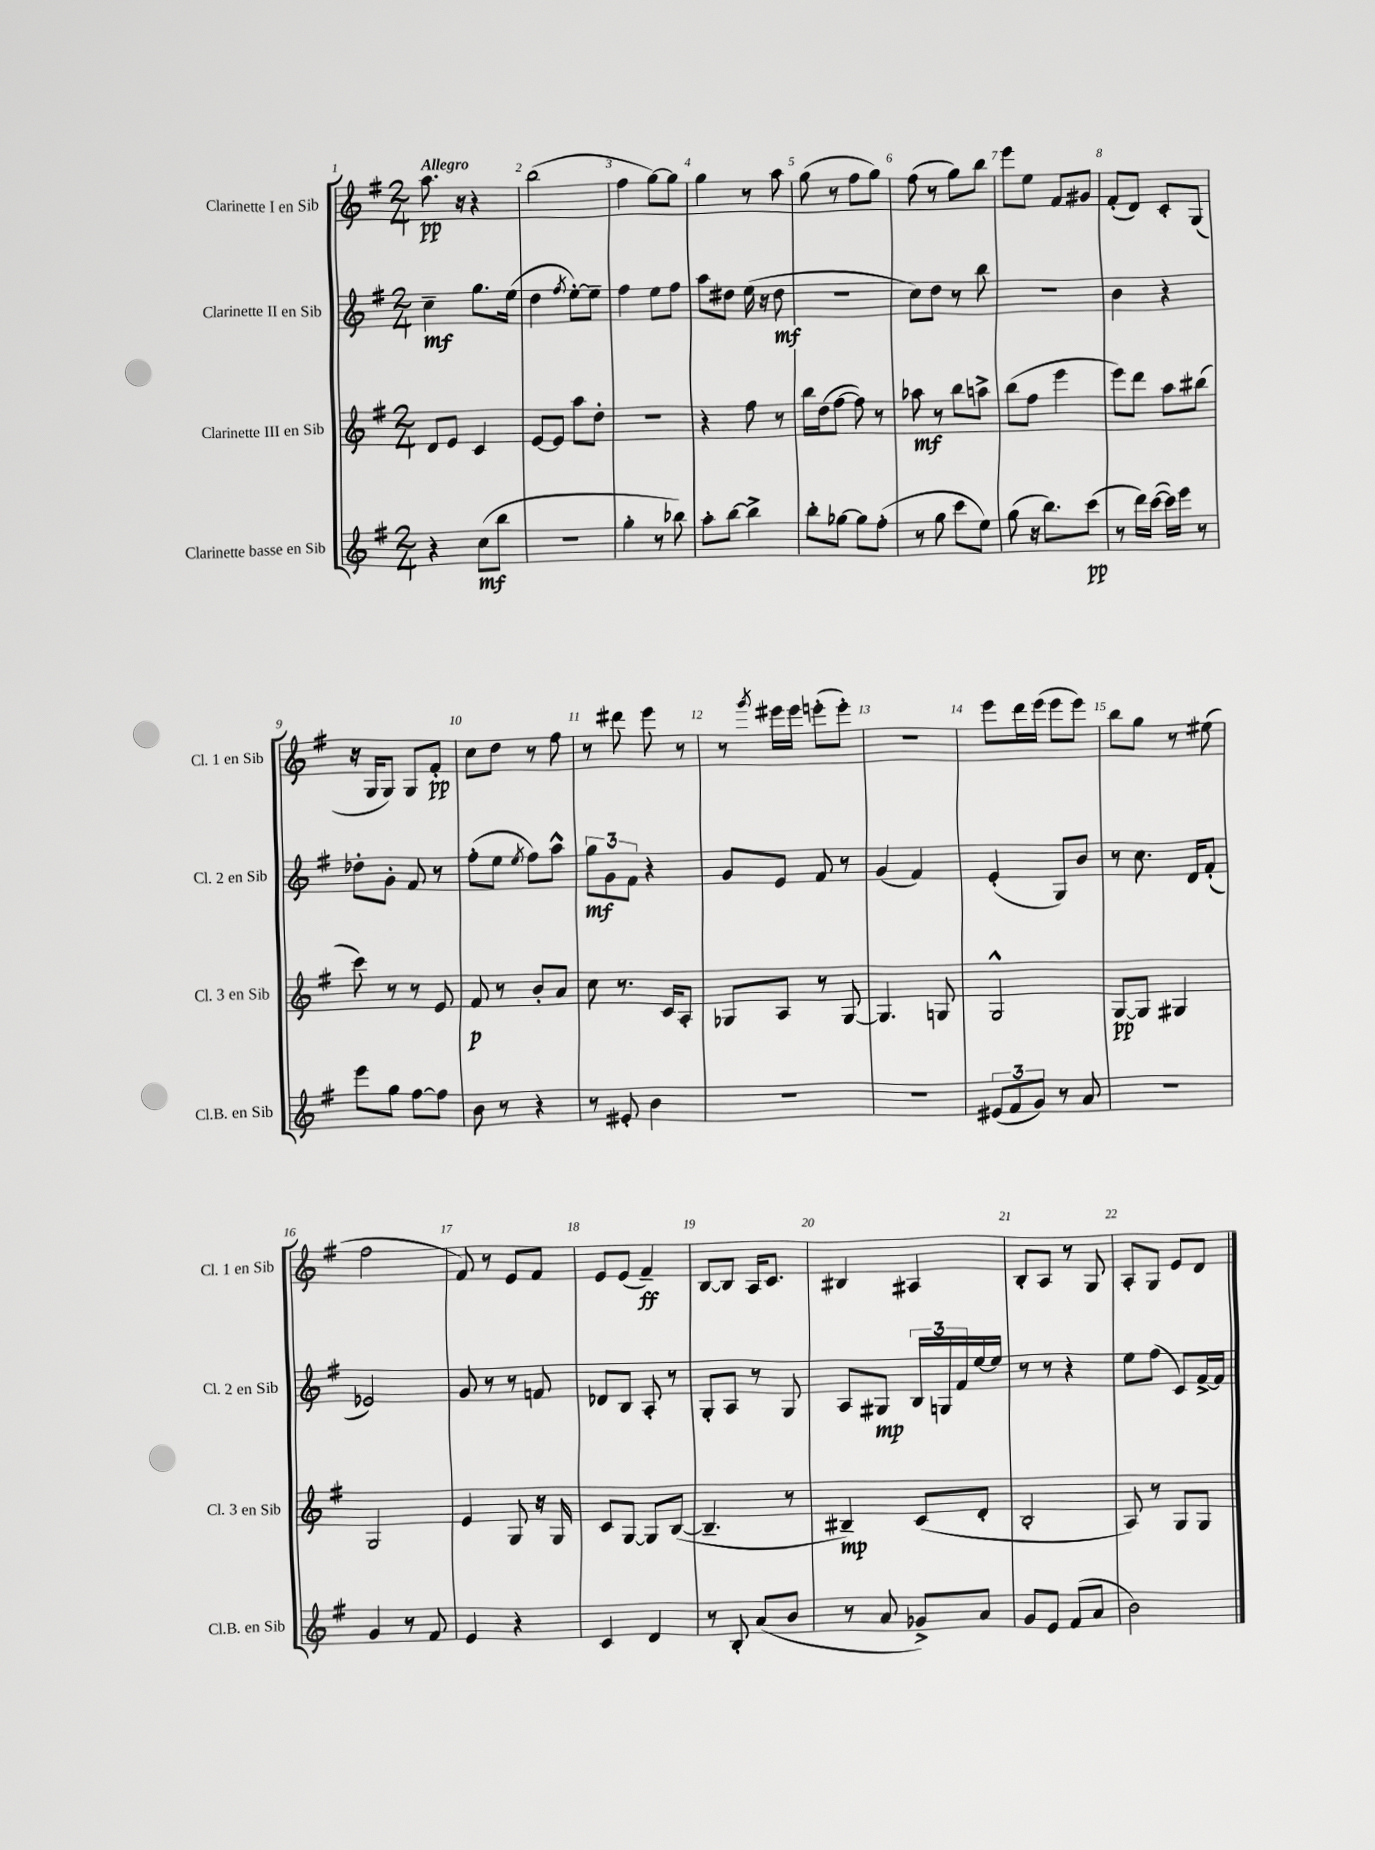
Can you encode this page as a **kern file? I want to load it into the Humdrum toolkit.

**kern	**dynam	**kern	**dynam	**kern	**dynam	**kern	**dynam
*part4	*part4	*part3	*part3	*part2	*part2	*part1	*part1
*staff4	*staff4	*staff3	*staff3	*staff2	*staff2	*staff1	*staff1
*I"Clarinette basse en Sib	*	*I"Clarinette III en Sib	*	*I"Clarinette II en Sib	*	*I"Clarinette I en Sib	*
*I'Cl.B. en Sib	*	*I'Cl. 3 en Sib	*	*I'Cl. 2 en Sib	*	*I'Cl. 1 en Sib	*
*clefG2	*	*clefG2	*	*clefG2	*	*clefG2	*
*k[f#]	*	*k[f#]	*	*k[f#]	*	*k[f#]	*
*M2/4	*	*M2/4	*	*M2/4	*	*M2/4	*
=1	=1	=1	=1	=1	=1	=1	=1
!	!	!	!	!	!	!LO:TX:a:B:t=Allegro	!
4r	.	8d/L	.	4cc~\	mf	8.aa\	pp
.	.	8e/J	.	.	.	.	.
.	.	.	.	.	.	16r	.
(8cc\L	mf	4c/	.	8.gg\L	.	4r	.
8bb\J	.	.	.	.	.	.	.
.	.	.	.	(16ee\Jk	.	.	.
=2	=2	=2	=2	=2	=2	=2	=2
2r	.	[8e/L	.	4dd\	.	(2bb\	.
.	.	8e/J]	.	.	.	.	.
.	.	.	.	8qff#/	.	.	.
.	.	8aa\L	.	[8ee'\L)	.	.	.
.	.	8dd'\J	.	8ee~\J]	.	.	.
=3	=3	=3	=3	=3	=3	=3	=3
4gg'\	.	2r	.	4ff#\	.	4ff#\	.
8r	.	.	.	8ee\L	.	[8gg\L)	.
8bb-X\)	.	.	.	8ff#\J	.	8gg\J]	.
=4	=4	=4	=4	=4	=4	=4	=4
8aa'\L	.	4r	.	8aa\L	.	4gg\	.
[8bb\J	.	.	.	8dd#X\J	.	.	.
4bb^\]	.	8ff#\	.	(16ee\	.	8r	.
.	.	.	.	16r	.	.	.
.	.	8r	.	8dd#\	mf	8aa\	.
=5	=5	=5	=5	=5	=5	=5	=5
8bb'\L	.	16bb\LL	.	2r	.	(8gg\	.
.	.	(16dd\J	.	.	.	.	.
[8gg-X\J	.	[8ff#\J	.	.	.	8r	.
8gg-\L]	.	8ff#\])	.	.	.	8ff#\L	.
(8ff#'\J	.	8r	.	.	.	8gg\J)	.
=6	=6	=6	=6	=6	=6	=6	=6
8r	.	8aa-X\	mf	8cc\L)	.	(8ff#\	.
8gg\	.	8r	.	8dd\J	.	8r	.
8ccc\L	.	8bb\L	.	8r	.	8gg\L)	.
8ee\J)	.	8aan^\J	.	8bb\	.	8bb\J	.
=7	=7	=7	=7	=7	=7	=7	=7
(8gg\	.	(8bb\L	.	2r	.	8eee\L	.
16r	.	8ff#\J	.	.	.	8ee\J	.
8.bb\L)	.	.	.	.	.	.	.
.	.	4eee\	.	.	.	8f#/L	.
(8ccc\J	pp	.	.	.	.	8g#X/J	.
=8	=8	=8	=8	=8	=8	=8	=8
8r	.	8eee\L)	.	4b\	.	(8f#'/L	.
16ddd\LL)	.	8ddd\J	.	.	.	8d/J)	.
([16ccc\JJ	.	.	.	.	.	.	.
16ccc\LL])	.	8aa\L	.	4r	.	8c'/L	.
16eee\JJ	.	.	.	.	.	.	.
8r	.	(8bb#X\J	.	.	.	(8G/J	.
!!LO:LB:g=z
=9	=9	=9	=9	=9	=9	=9	=9
8eee\L	.	8ccc\)	.	8dd-X'\L	.	16r	.
.	.	.	.	.	.	16G/KL	.
8gg\J	.	8r	.	8g'\J	.	8G/J)	.
[8ff#\L	.	8r	.	8f#/	.	8G/L	.
8ff#\J]	.	8e/	.	8r	.	8f#'/J	pp
=10	=10	=10	=10	=10	=10	=10	=10
8b\	.	8f#/	p	(8ff#'\L	.	8cc\L	.
8r	.	8r	.	8ee\J	.	8dd\J	.
.	.	.	.	8qee/	.	.	.
4r	.	8b'/L	.	8ff#\L)	.	8r	.
.	.	8a/J	.	8aa^^\J	.	8ff#\	.
=11	=11	=11	=11	=11	=11	=11	=11
8r	.	8cc\	.	12gg\L	mf	8r	.
.	.	.	.	12g\	.	.	.
8e#X'/	.	8.r	.	.	.	8ddd#X\	.
.	.	.	.	12f#\J	.	.	.
4b\	.	.	.	4r	.	8eee\	.
.	.	16c/KL	.	.	.	.	.
.	.	8A'/J	.	.	.	8r	.
=12	=12	=12	=12	=12	=12	=12	=12
2r	.	8G-X/L	.	8g/L	.	8r	.
.	.	.	.	.	.	8qggg/	.
.	.	8A/J	.	8e/J	.	16eee#X\LL	.
.	.	.	.	.	.	16eee#\JJ	.
.	.	8r	.	8f#/	.	(8eeen'\L	.
.	.	[8G-/	.	8r	.	8eee'\J)	.
=13	=13	=13	=13	=13	=13	=13	=13
2r	.	4.G-/]	.	(4g/	.	2r	.
.	.	.	.	4f#/)	.	.	.
.	.	8Gn/	.	.	.	.	.
=14	=14	=14	=14	=14	=14	=14	=14
(12e#X/L	.	2G^^/	.	(4e'/	.	8eee\L	.
12f#/	.	.	.	.	.	.	.
.	.	.	.	.	.	16ddd\L	.
12g/J)	.	.	.	.	.	.	.
.	.	.	.	.	.	(16eee\JJ	.
8r	.	.	.	8G/L)	.	8eee\L	.
8a/	.	.	.	8b/J	.	8eee\J)	.
=15	=15	=15	=15	=15	=15	=15	=15
2r	.	[8G/L	pp	8r	.	8bb\L	.
.	.	8G/J]	.	8.cc\	.	8gg\J	.
.	.	4G#X/	.	.	.	8r	.
.	.	.	.	16d/KL	.	.	.
.	.	.	.	(8f#'/J	.	(8ee#X\	.
!!LO:LB:g=z
=16	=16	=16	=16	=16	=16	=16	=16
4g/	.	2G/	.	2e-X/)	.	2ff#\	.
8r	.	.	.	.	.	.	.
8f#/	.	.	.	.	.	.	.
=17	=17	=17	=17	=17	=17	=17	=17
4e/	.	4e/	.	8g/	.	8f#/)	.
.	.	.	.	8r	.	8r	.
4r	.	8G/	.	8r	.	8e/L	.
.	.	16r	.	8fn/	.	8f#/J	.
.	.	16G/	.	.	.	.	.
=18	=18	=18	=18	=18	=18	=18	=18
4c/	.	8c/L	.	8d-X/L	.	8e/L	.
.	.	[8G/J	.	8B/J	.	(8e/J	.
4d/	.	8G/L]	.	8A'/	.	4f#~/)	ff
.	.	([8B/J	.	8r	.	.	.
=19	=19	=19	=19	=19	=19	=19	=19
8r	.	4.B~/]	.	8G'/L	.	[8B/L	.
8B'/	.	.	.	8A/J	.	8B/J]	.
(8a/L	.	.	.	8r	.	16A/KL	.
.	.	.	.	.	.	8.c/J	.
8b/J	.	8r	.	8G/	.	.	.
=20	=20	=20	=20	=20	=20	=20	=20
8r	.	4B#X~/)	mp	8A/L	.	4B#X/	.
8a/	.	.	.	8G#X/J	mp	.	.
8g-X^/L)	.	(8c/L	.	24B/LL	.	4A#X/	.
.	.	.	.	24Gn/	.	.	.
.	.	.	.	24f#/	.	.	.
8a/J	.	8d'/J	.	[16ee/	.	.	.
.	.	.	.	16ee/JJ]	.	.	.
=21	=21	=21	=21	=21	=21	=21	=21
8g/L	.	2B'/	.	8r	.	8B'/L	.
8e/J	.	.	.	8r	.	8A/J	.
(8f#/L	.	.	.	4r	.	8r	.
8a/J	.	.	.	.	.	8G/	.
=22	=22	=22	=22	=22	=22	=22	=22
2b\)	.	8A/)	.	8ee\L	.	8A'/L	.
.	.	8r	.	(8ff#\J	.	8G/J	.
.	.	8G/L	.	8c/L)	.	8e/L	.
.	.	8G/J	.	[16f#^/L	.	8d/J	.
.	.	.	.	16f#/JJ]	.	.	.
==	==	==	==	==	==	==	==
*-	*-	*-	*-	*-	*-	*-	*-
